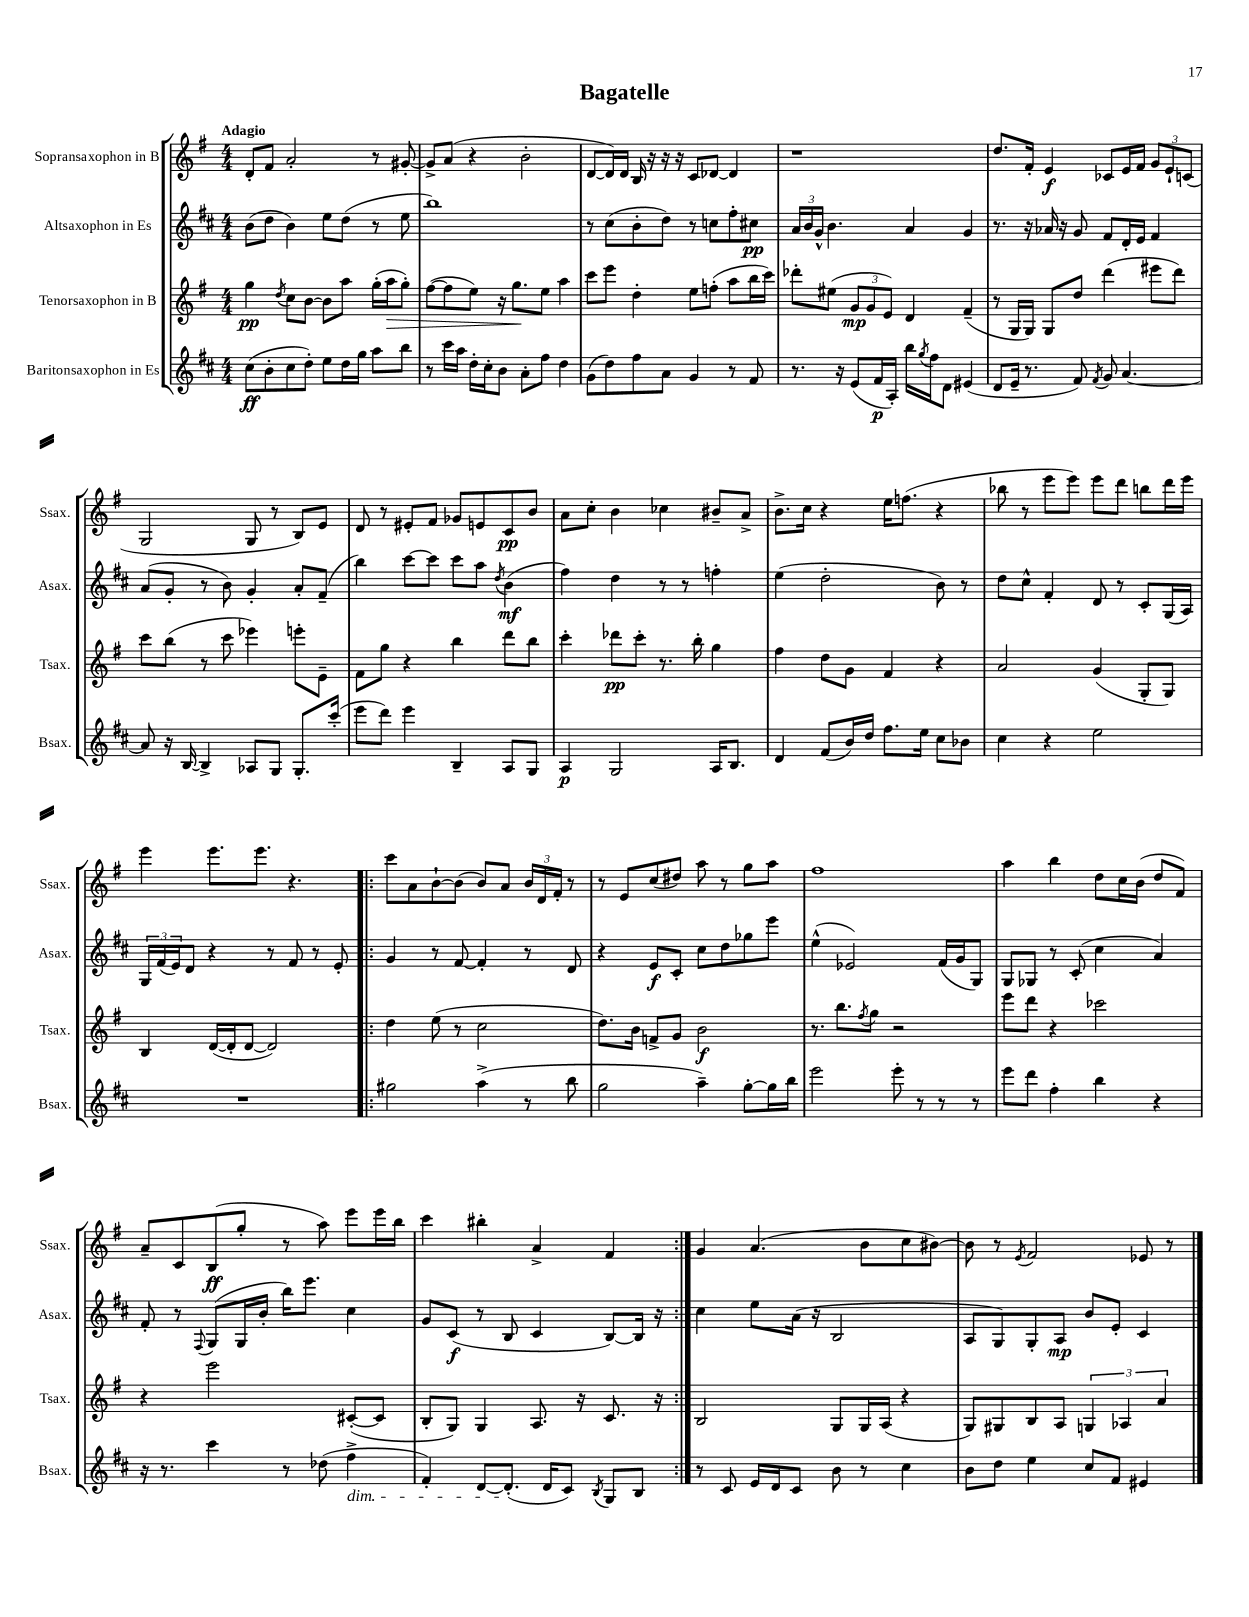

**kern	**dynam	**kern	**dynam	**kern	**dynam	**kern	**dynam
*part4	*part4	*part3	*part3	*part2	*part2	*part1	*part1
*staff4	*staff4	*staff3	*staff3	*staff2	*staff2	*staff1	*staff1
*I"Baritonsaxophon in Es	*	*I"Tenorsaxophon in B	*	*I"Altsaxophon in Es	*	*I"Sopransaxophon in B	*
*I'Bsax.	*	*I'Tsax.	*	*I'Asax.	*	*I'Ssax.	*
*clefG2	*	*clefG2	*	*clefG2	*	*clefG2	*
*k[f#c#]	*	*k[f#]	*	*k[f#c#]	*	*k[f#]	*
*M4/4	*	*M4/4	*	*M4/4	*	*M4/4	*
=1	=1	=1	=1	=1	=1	=1	=1
!	!	!	!	!	!	!LO:TX:a:B:t=Adagio	!
(8cc#\L	ff	4gg\	pp	(8b\L	.	8d'/L	.
8b'\	.	.	.	8dd\J	.	8f#/J	.
.	.	8qdd/	.	.	.	.	.
8cc#\	.	8cc\L	.	4b\)	.	2a'/	.
8dd'\J)	.	[8b\J	.	.	.	.	.
8ee\L	.	8b\L]	.	8ee\L	.	.	.
16dd\L	.	8aa\J	.	(8dd\J	.	.	.
16gg\JJ	.	.	.	.	.	.	.
8aa\L	.	(16gg'\LL	.	8r	.	8r	.
!	!	!	!LO:HP:b	!	!	!	!
.	.	16aa\J	>	.	.	.	.
8bb\J	.	8gg'\J)	.	8ee\	.	[8g#X'/	.
=2	=2	=2	=2	=2	=2	=2	=2
8r	.	([8ff#\L	.	1bb)	.	8g#^/L]	.
16ccc#\LL	.	8ff#\]	.	.	.	(8a/J	.
16aa\JJ	.	.	.	.	.	.	.
16dd'\LL	.	8ee\J)	.	.	.	4r	.
16cc#'\J	.	.	.	.	.	.	.
8b\J	.	16r	.	.	.	.	.
.	.	8.gg\L	.	.	.	.	.
8a'\L	.	.	.	.	.	2b'\	.
8ff#\J	.	8ee\J	]	.	.	.	.
4dd\	.	4aa\	.	.	.	.	.
=3	=3	=3	=3	=3	=3	=3	=3
(8g\L	.	8ccc\L	.	8r	.	[8d/L	.
8dd\)	.	8eee\J	.	(8cc#\L	.	16d/L])	.
.	.	.	.	.	.	16d/JJ	.
8ff#\	.	4dd'\	.	8b'\	.	16B/	.
.	.	.	.	.	.	16r	.
8a\J	.	.	.	8dd\J)	.	16r	.
.	.	.	.	.	.	16r	.
4g/	.	8ee\L	.	8r	.	8c/L	.
.	.	(8ffn'\J	.	8ccn\L	.	[8d-X/J	.
8r	.	8aa\L	.	8ff#'\	.	4d-/]	.
8f#/	.	16bb\L	.	8cc#X\J	pp	.	.
.	.	16ccc\JJ)	.	.	.	.	.
=4	=4	=4	=4	=4	=4	=4	=4
8.r	.	8ddd-X'\L	.	24a/LL	.	1r	.
.	.	.	.	24b/	.	.	.
.	.	.	.	24g^^/JJ	.	.	.
.	.	(8ee#X\J	.	4.b\	.	.	.
16r	.	.	.	.	.	.	.
(8e/L	.	12g/L	mp	.	.	.	.
.	.	12g/	.	.	.	.	.
16f#/L	p	.	.	.	.	.	.
.	.	12e/J)	.	.	.	.	.
16A'/JJ)	.	.	.	.	.	.	.
16bb\LL	.	4d/	.	4a/	.	.	.
8qgg/	.	.	.	.	.	.	.
16ff#\J	.	.	.	.	.	.	.
8d\J	.	.	.	.	.	.	.
(4e#X/	.	(4f#~/	.	4g/	.	.	.
=5	=5	=5	=5	=5	=5	=5	=5
8d/L	.	8r	.	8.r	.	8.dd/L	.
16e~/Jk	.	16G/LL	.	.	.	.	.
8.r	.	16G/JJ)	.	16r	.	16f#'/Jk	.
.	.	8G/L	.	16a-X/	.	4e/	f
.	.	.	.	16r	.	.	.
8f#/)	.	8dd/J	.	8g/	.	.	.
8qf#/	.	.	.	.	.	.	.
8g/	.	(4ddd\	.	8f#/L	.	8c-X/L	.
[4.a/	.	.	.	16d'/L	.	16e/L	.
.	.	.	.	16e/JJ	.	16f#/JJ	.
.	.	8eee#X\L	.	4f#/	.	12g/L	.
.	.	.	.	.	.	12e`/	.
.	.	8ddd\J)	.	.	.	.	.
.	.	.	.	.	.	(12cn/J	.
!!LO:LB:g=z
=6	=6	=6	=6	=6	=6	=6	=6
8a/]	.	8ccc\L	.	(8a/L	.	2G/	.
16r	.	(8bb\J	.	8g'/J	.	.	.
[16B/	.	.	.	.	.	.	.
4B^/]	.	8r	.	8r	.	.	.
.	.	8ccc\	.	8b\)	.	.	.
8A-X/L	.	4eee-X\)	.	4g'/	.	8G/	.
8G/J	.	.	.	.	.	8r	.
8.G'/L	.	8eeen'\L	.	8a'/L	.	8B/L)	.
.	.	8e~\J	.	(8f#~/J	.	8e/J	.
(16ccc#'/Jk	.	.	.	.	.	.	.
=7	=7	=7	=7	=7	=7	=7	=7
8eee\L	.	8f#\L	.	4bb\)	.	8d/	.
8ddd\J)	.	8gg\J	.	.	.	8r	.
4eee\	.	4r	.	[8ccc#\L	.	8e#X'/L	.
.	.	.	.	8ccc#\J]	.	8f#/J	.
4B~/	.	4bb\	.	8ccc#\L	.	8g-X/L	.
.	.	.	.	8aa\J	.	8en/	.
.	.	.	.	8qdd/	.	.	.
8A/L	.	8ddd\L	.	(4b\	mf	8c/	pp
8G/J	.	8bb\J	.	.	.	8b/J	.
=8	=8	=8	=8	=8	=8	=8	=8
4A/	p	4ccc'\	.	4ff#\)	.	8a\L	.
.	.	.	.	.	.	8cc'\J	.
2G/	.	8ddd-X\L	pp	4dd\	.	4b\	.
.	.	8ccc'\J	.	.	.	.	.
.	.	8.r	.	8r	.	4cc-X\	.
.	.	.	.	8r	.	.	.
.	.	16bb'\	.	.	.	.	.
16A/KL	.	4gg\	.	4ffn'\	.	8b#X~/L	.
8.B/J	.	.	.	.	.	.	.
.	.	.	.	.	.	8a^/J	.
=9	=9	=9	=9	=9	=9	=9	=9
4d/	.	4ff#\	.	(4ee\	.	8.b^\L	.
.	.	.	.	.	.	16cc\Jk	.
(8f#/L	.	8dd\L	.	2dd'\	.	4r	.
16b/L)	.	8g\J	.	.	.	.	.
16dd/JJ	.	.	.	.	.	.	.
8.ff#\L	.	4f#/	.	.	.	16ee\KL	.
.	.	.	.	.	.	(8.ffn\J	.
16ee\Jk	.	.	.	.	.	.	.
8cc#\L	.	4r	.	8b\)	.	4r	.
8b-X\J	.	.	.	8r	.	.	.
=10	=10	=10	=10	=10	=10	=10	=10
4cc#\	.	2a/	.	8dd\L	.	8bb-X\	.
.	.	.	.	8cc#^^\J	.	8r	.
4r	.	.	.	4f#'/	.	8eee\L	.
.	.	.	.	.	.	8eee\J)	.
2ee\	.	(4g/	.	8d/	.	8eee\L	.
.	.	.	.	8r	.	8ddd\J	.
.	.	8G'/L	.	8c#'/L	.	8bbn\L	.
.	.	8G/J)	.	(16G/L	.	16ddd\L	.
.	.	.	.	16A/JJ)	.	16eee\JJ	.
!!LO:LB:g=z
=11	=11	=11	=11	=11	=11	=11	=11
1r	.	4B/	.	24G/LL	.	4eee\	.
.	.	.	.	(24f#/	.	.	.
.	.	.	.	24e/J)	.	.	.
.	.	.	.	8d/J	.	.	.
.	.	([16d/LL	.	4r	.	8.eee\L	.
.	.	16d'/J]	.	.	.	.	.
.	.	[8d/J	.	.	.	.	.
.	.	.	.	.	.	8.eee\J	.
.	.	2d/])	.	8r	.	.	.
.	.	.	.	8f#/	.	4.r	.
.	.	.	.	8r	.	.	.
.	.	.	.	8e'/	.	.	.
=12!|:	=12!|:	=12!|:	=12!|:	=12!|:	=12!|:	=12!|:	=12!|:
2gg#X\	.	4dd\	.	4g/	.	8ccc\L	.
.	.	.	.	.	.	8a\	.
.	.	(8ee\	.	8r	.	[8b`\	.
.	.	8r	.	[8f#/	.	(8b\J]	.
(4aa^\	.	2cc\	.	4f#'/]	.	8b/L)	.
.	.	.	.	.	.	8a/J	.
8r	.	.	.	8r	.	24b/LL	.
.	.	.	.	.	.	24d/	.
.	.	.	.	.	.	24f#'/JJ	.
8bb\	.	.	.	8d/	.	8r	.
=13	=13	=13	=13	=13	=13	=13	=13
2gg\	.	8.dd\L)	.	4r	.	8r	.
.	.	.	.	.	.	8e/L	.
.	.	16b\Jk	.	.	.	.	.
.	.	8fn^/L	.	8e/L	f	(8cc/	.
.	.	8g/J	.	8c#'/J	.	8dd#X/J)	.
4aa~\)	.	2b\	f	8cc#\L	.	8aa\	.
.	.	.	.	8dd\	.	8r	.
[8gg'\L	.	.	.	8gg-X\	.	8gg\L	.
16gg\L]	.	.	.	8eee\J	.	8aa\J	.
16bb\JJ	.	.	.	.	.	.	.
=14	=14	=14	=14	=14	=14	=14	=14
2eee\	.	8.r	.	(4ee^^\	.	1ff#	.
.	.	8.bb\L	.	.	.	.	.
.	.	.	.	2e-X/)	.	.	.
.	.	8qff#/	.	.	.	.	.
.	.	8gg\J	.	.	.	.	.
8eee'\	.	2r	.	.	.	.	.
8r	.	.	.	.	.	.	.
8r	.	.	.	(16f#/LL	.	.	.
.	.	.	.	16g/J	.	.	.
8r	.	.	.	8G/J)	.	.	.
=15	=15	=15	=15	=15	=15	=15	=15
8eee\L	.	8eee\L	.	8G/L	.	4aa\	.
8ddd\J	.	8ddd\J	.	8G-X/J	.	.	.
4ff#'\	.	4r	.	8r	.	4bb\	.
.	.	.	.	(8c#'/	.	.	.
4bb\	.	2ccc-X\	.	4cc#\	.	8dd\L	.
.	.	.	.	.	.	16cc\L	.
.	.	.	.	.	.	(16b\JJ	.
4r	.	.	.	4a/)	.	8dd/L	.
.	.	.	.	.	.	8f#/J)	.
!!LO:LB:g=z
=16	=16	=16	=16	=16	=16	=16	=16
16r	.	4r	.	8f#'/	.	8a~/L	.
8.r	.	.	.	.	.	.	.
.	.	.	.	8r	.	8c/	.
.	.	.	.	8qqF#/	.	.	.
4ccc#\	.	2eee\	.	(8G/L	.	(8B/	ff
.	.	.	.	16G/L	.	8gg'/J	.
.	.	.	.	16b'/JJ	.	.	.
8r	.	.	.	16bb\KL)	.	8r	.
.	.	.	.	8.eee\J	.	.	.
(8dd-X\	.	.	.	.	.	8aa\)	.
!LO:TX:b:i:t=dim.	!	!	!	!	!	!	!
4ff#^\	.	([8c#X'/L	.	4cc#\	.	8eee\L	.
.	.	8c#/J]	.	.	.	16eee\L	.
.	.	.	.	.	.	16bb\JJ	.
=17	=17	=17	=17	=17	=17	=17	=17
4f#'/)	.	8B'/L	.	8g/L	.	4ccc\	.
.	.	8G/J)	.	(8c#/J	f	.	.
[8d/L	.	4G/	.	8r	.	4bb#X'\	.
(8.d'/J]	.	.	.	8B/	.	.	.
.	.	8.A/	.	4c#/	.	4a^/	.
16d/KL	.	.	.	.	.	.	.
8c#/J)	.	.	.	.	.	.	.
.	.	16r	.	.	.	.	.
8qB/	.	.	.	.	.	.	.
8G/L	.	8.c/	.	[8B/L)	.	4f#/	.
8B/J	.	.	.	16B/Jk]	.	.	.
.	.	16r	.	16r	.	.	.
=18:|!	=18:|!	=18:|!	=18:|!	=18:|!	=18:|!	=18:|!	=18:|!
8r	.	2B/	.	4cc#\	.	4g/	.
8c#/	.	.	.	.	.	.	.
16e/LL	.	.	.	8ee\L	.	(4.a/	.
16d/J	.	.	.	.	.	.	.
8c#/J	.	.	.	(16a\Jk	.	.	.
.	.	.	.	16r	.	.	.
8b\	.	8G/L	.	2B/	.	.	.
8r	.	16G/L	.	.	.	8b\L	.
.	.	(16A/JJ	.	.	.	.	.
4cc#\	.	4r	.	.	.	8cc\	.
.	.	.	.	.	.	[8b#X\J)	.
=19	=19	=19	=19	=19	=19	=19	=19
8b\L	.	8G/L)	.	8A/L	.	8b#\]	.
8dd\J	.	8G#X/	.	8G/)	.	8r	.
.	.	.	.	.	.	8qe/	.
4ee\	.	8B/	.	8G'/	.	2f#/	.
.	.	8A/J	.	8A/J	mp	.	.
8cc#/L	.	6Gn/	.	8b/L	.	.	.
8f#/J	.	.	.	8e'/J	.	.	.
.	.	6A-X/	.	.	.	.	.
4e#X/	.	.	.	4c#/	.	8e-X/	.
.	.	6a/	.	.	.	.	.
.	.	.	.	.	.	8r	.
==	==	==	==	==	==	==	==
*-	*-	*-	*-	*-	*-	*-	*-
